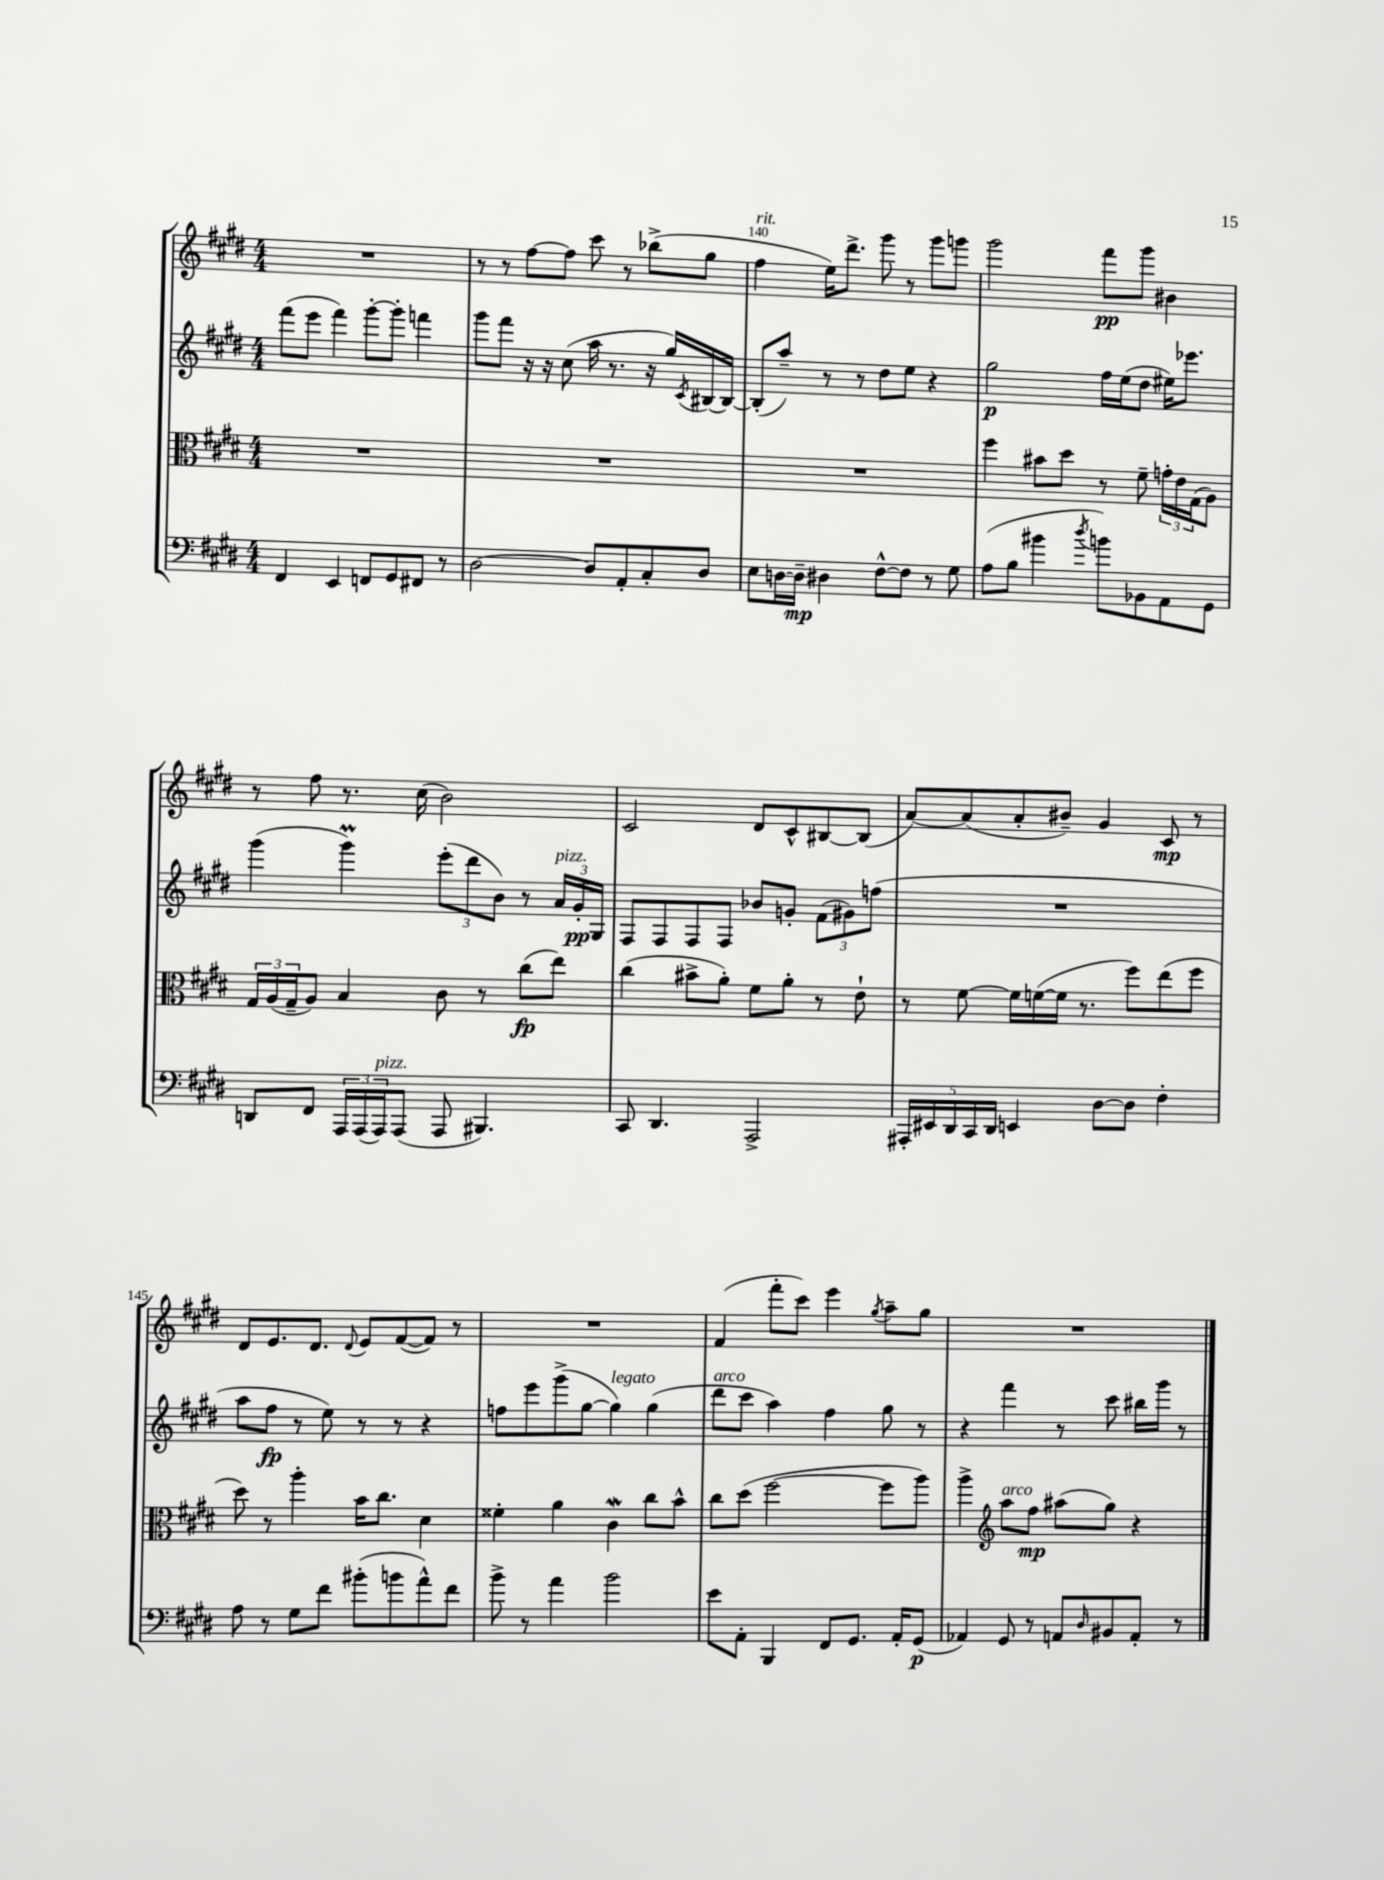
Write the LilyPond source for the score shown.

<<
\new StaffGroup <<
\new Staff = "s0" {
    \clef treble \key e \major \numericTimeSignature \time 4/4
    R1 |
    r8 r8 fis''8~ fis''8 cis'''8 r8 bes''8->( gis''8 |
    fis''4^\markup { \italic "rit." } e''16) dis'''8.-> gis'''8 r8 gis'''8 g'''8 |
    gis'''2 fis'''8\pp gis'''8 bis'4 |
    r8 fis''8 r8. cis''16( b'2) |
    cis'2 dis'8 cis'8-^ bis8~ bis8( |
    a'8~) a'8( a'8-. bis'8--) gis'4 cis'8\mp r8 |
    dis'8 e'8. dis'8. \appoggiatura { dis'8 } e'8 fis'8~( fis'8) r8 |
    R1 |
    fis'4( fis'''8-. cis'''8) e'''4 \acciaccatura { gis''8 } a''8-- gis''8 |
    R1 \bar "|." |
}
\new Staff = "s1" {
    \clef treble \key e \major \numericTimeSignature \time 4/4
    fis'''8( e'''8 fis'''4) gis'''8~-. gis'''8-. f'''4 |
    gis'''8 fis'''8 r16 r16 cis''8( a''16 r8. r16 gis''16) \acciaccatura { cis'8 } bis16~ bis16~ |
    bis8-.( a''8--) r8 r8 dis''8 e''8 r4 |
    gis''2\p fis''16 e''16( dis''8 eis''16) ees'''8. |
    gis'''4( gis'''4\prall) \tuplet 3/2 { e'''8-.( dis'''8 b'8) } r8 \tuplet 3/2 { a'16^\markup { \italic "pizz." } gis'16-.\pp gis16 } |
    fis8 fis8 fis8 fis8 bes'8 g'8-. \tuplet 3/2 { fis'8( gis'8) f''8( } |
    R1 |
    a''8 fis''8\fp r8 e''8) r8 r8 r4 |
    f''8 e'''8 gis'''8->( gis''8~ gis''4^\markup { \italic "legato" }) gis''4( |
    dis'''8^\markup { \italic "arco" } cis'''8 a''4) fis''4 gis''8 r8 |
    r4 fis'''4 r8 cis'''8 bis''16 gis'''16 r8 \bar "|." |
}
\new Staff = "s2" {
    \clef alto \key e \major \numericTimeSignature \time 4/4
    R1 |
    R1 |
    R1 |
    fis''4 bis'8 dis''8 r8 fis'8-- \tuplet 3/2 { g'16-. e'16 gis16( } a8) |
    \tuplet 3/2 { gis16 a16( gis16-- } a8) b4 cis'8 r8 cis''8\fp( e''8) |
    cis''4( bis'8-> a'8-.) fis'8 a'8-. r8 e'8-! |
    r8 fis'8~ fis'16 f'16~( f'16 r8. fis''8) e''8( fis''8 |
    dis''8) r8 a''4-. b'16 cis''8. dis'4 |
    fisis'4-. a'4 cis'4\mordent cis''8 b'8-^ |
    cis''8 dis''8( fis''2~ fis''8 a''8) |
    a''4-> \clef treble a''8^\markup { \italic "arco" } fis''8\mp ais''8( gis''8) r4 \bar "|." |
}
\new Staff = "s3" {
    \clef bass \key e \major \numericTimeSignature \time 4/4
    fis,4 e,4 f,8 gis,8 fis,8 r8 |
    dis2~ dis8 a,8-. cis8-. dis8 |
    e8 d16~ d16--\mp dis4 fis8~-^ fis8 r8 gis8 |
    a8( b8 bis'4 \acciaccatura { dis''8 } b'8) bes,8 a,8 gis,8 |
    d,8 fis,8 \tuplet 3/2 { a,,16 a,,16( a,,16^\markup { \italic "pizz." }) } a,,8( a,,8 bis,,4.) |
    cis,8 dis,4. a,,2-> |
    \tuplet 5/4 { ais,,16-. eis,16 dis,16 cis,16 dis,16 } e,4 dis8~ dis8 fis4-. |
    a8 r8 gis8 fis'8 bis'8-.( b'8 a'8-^) fis'8 |
    b'8-> r8 a'4 b'2 |
    e'8 a,8-. b,,4 fis,8 gis,8. a,16-. gis,8\p( |
    aes,4) gis,8 r8 a,8 \grace { dis16 } bis,8 a,8-. r8 \bar "|." |
}
>>
>>
\layout { \context { \Score currentBarNumber = #138 \override BarNumber.break-visibility = ##(#f #t #t) barNumberVisibility = #(every-nth-bar-number-visible 5) } }
